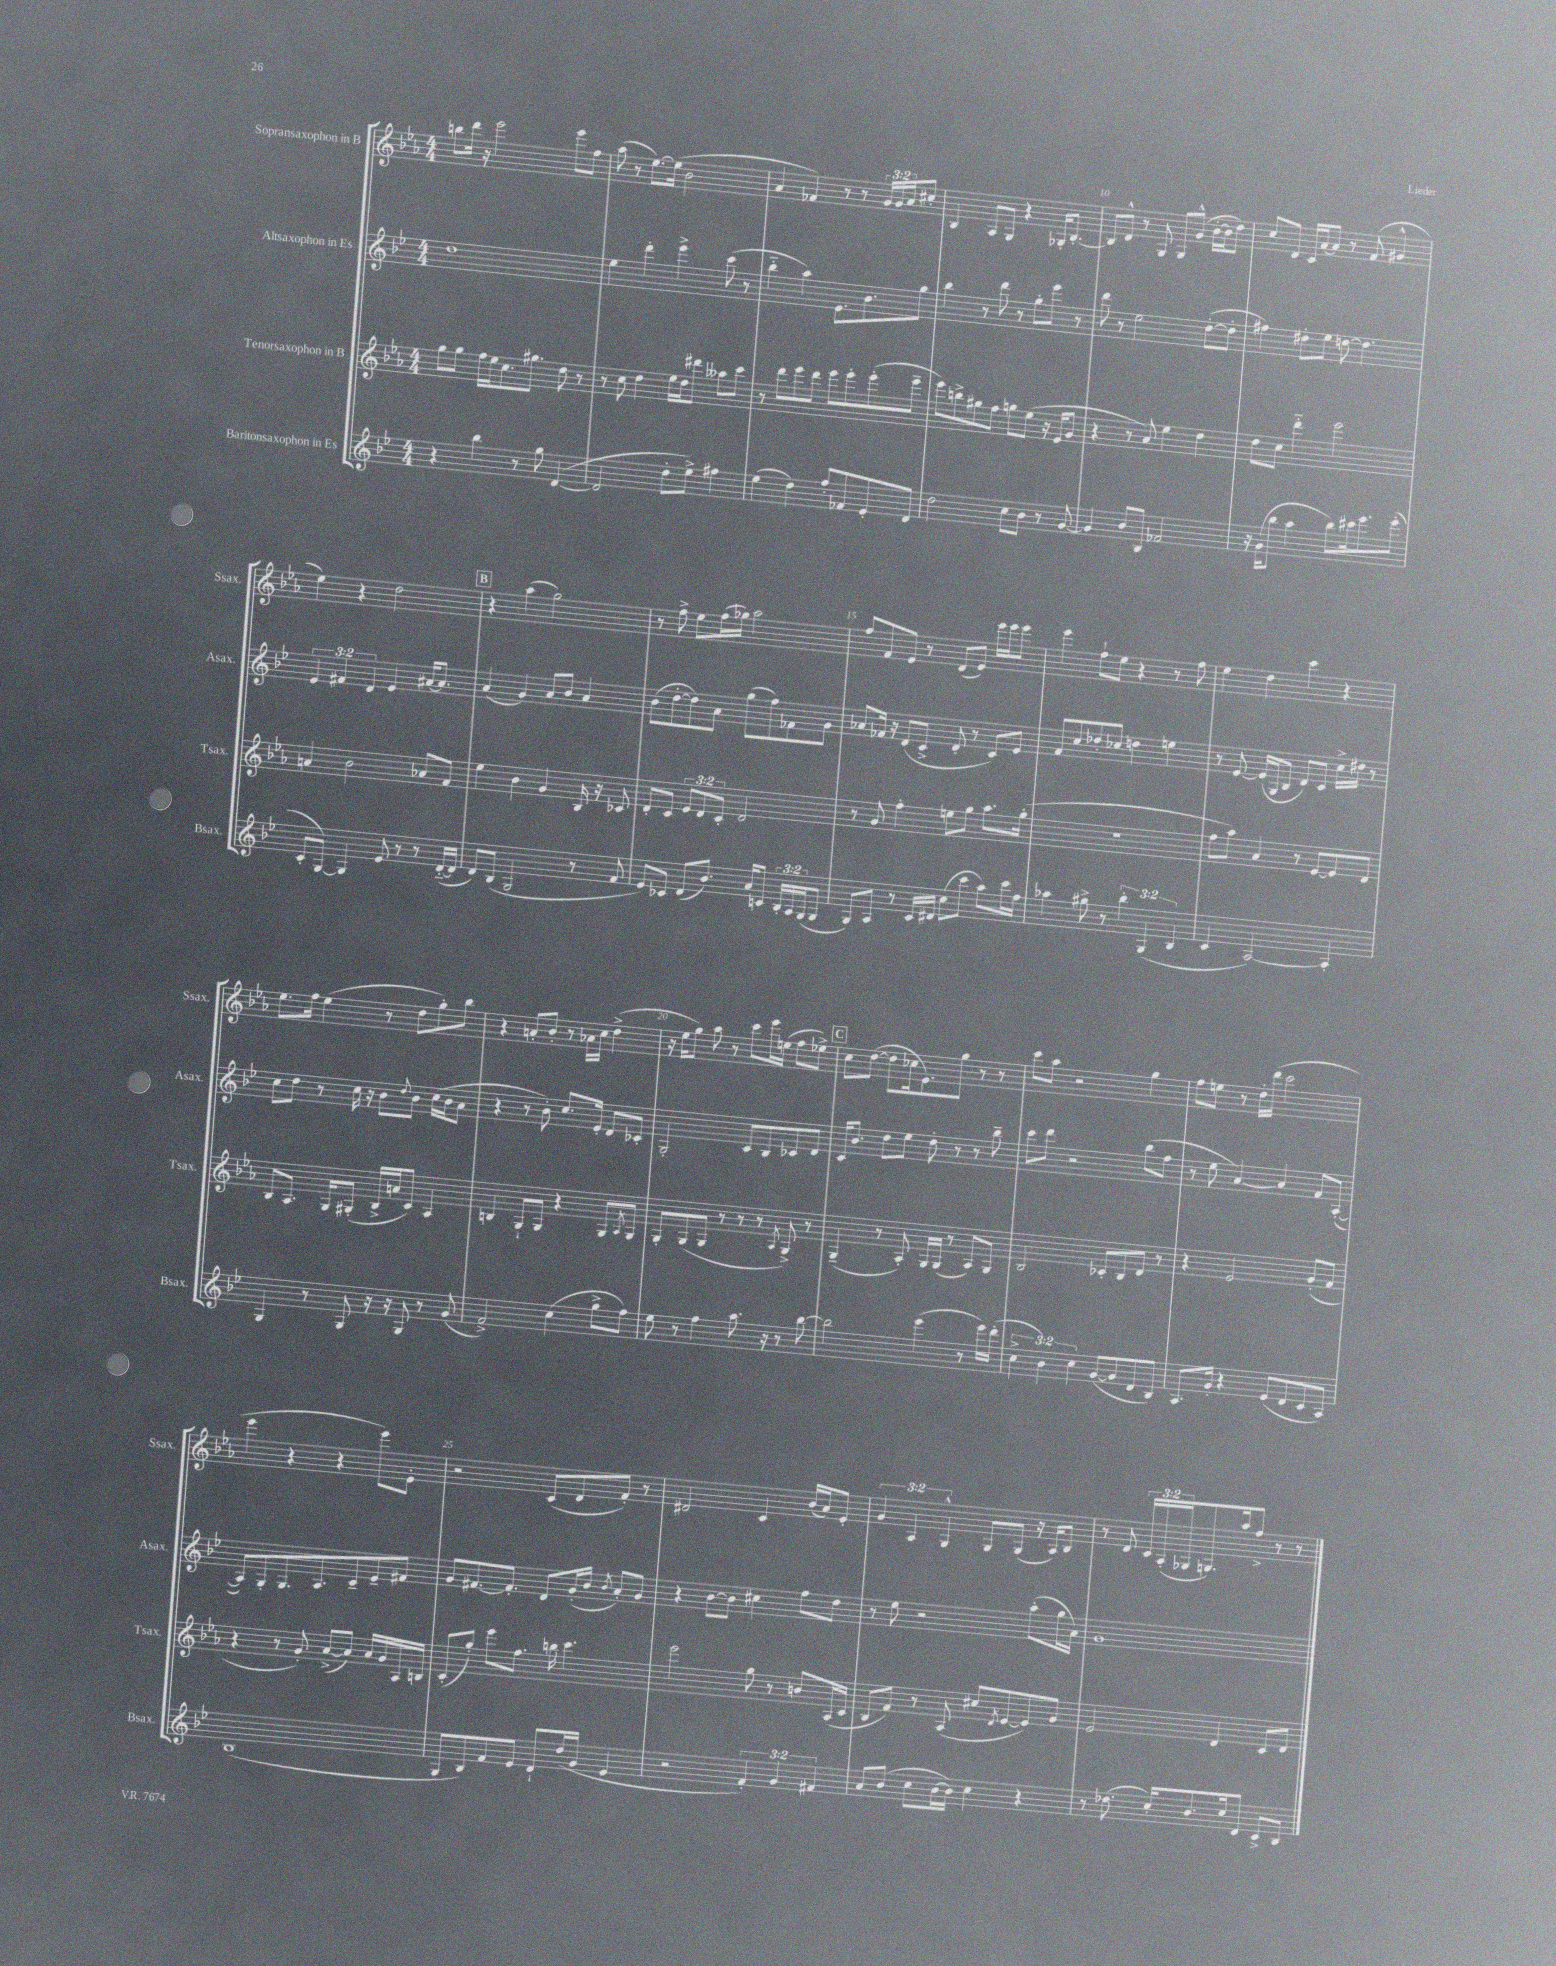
<<
\new StaffGroup <<
\new Staff = "s0" \with { instrumentName = "Sopransaxophon in B" shortInstrumentName = "Ssax." } {
    \clef treble \key ees \major \numericTimeSignature \time 4/4 \override Staff.TupletNumber.text = #tuplet-number::calc-fraction-text
    b''8 d'''16 r16 ees'''2 ees'''8 f''8 |
    aes''8( r8 ees''8.~) ees''16( bes'2 |
    aes'4 fes'4) r8 r8 \tuplet 3/2 { g'16 g'16 aes'16 } cis''8-. |
    bes4 aes8 g8 r4 ges16-. bes8.~-. |
    bes8 d'8-^ r8 g8 g8 g'8-^( bes'16~-. bes'16 d''8) |
    c''8 d'8 c'16 aes'16~ aes'8 r8 f'8( gis'4-^ |
    ees''4) r4 d''2 |
    \mark \markup { \box "B" } r4 aes''4( g''2) |
    r8 f''8-> ees''8 f''16( ges''16) aes''2 |
    f''8 f'8 ees'8 r8 d'8( ees'8) ees'''16 ees'''16 ees'''8 |
    ees'''4 f''8-! ees''8 r4 r8 f''8 |
    ees''4 d''4 c'''4 r4 |
    ees''8. f''16 ees''4( r8 d''8 g''8-.) bes''8 |
    r4 a'8-. bes'8-. r8 aes'16 c''16 d''4->( |
    r16 ees''16 g''8) aes''8 r8 c'''8 ees'''16 e''16( f''8 ees''8->) |
    \mark \markup { \box "C" } c''8 d''8~( d''8 ces''16 ees'8.) g''8 r8 r8 |
    c'''8 aes''8 r2 g''4 |
    f''8 e''8 r8 d''16-. d'''16( c'''2 |
    ees'''4 r4 r4 ees'''8) ees'8-. |
    r2 c'8( d'8 f'8-.) r8 |
    dis'2 c'4 bes'16( aes'16) ees'8-. |
    \tuplet 3/2 { g'4 aes4 g4-^ } g8 g8( r16 aes16) bes8 |
    r8 d'8 \tuplet 3/2 { c'16 aes16-.( ges16 } g8.) aes''16 f''8-> r8 r8 \bar "|." |
}
\new Staff = "s1" \with { instrumentName = "Altsaxophon in Es" shortInstrumentName = "Asax." } {
    \clef treble \key bes \major \numericTimeSignature \time 4/4 \override Staff.TupletNumber.text = #tuplet-number::calc-fraction-text
    d''1 |
    ees''4 d'''4-. ees'''4-> c'''8( r8 |
    bes''4-_ a''4) ees'8. bes'8. g''8 |
    bes''4 r8 d'''8 r8 g''8-. ees'''8 r8 |
    d'''8 r8 ees''2 d''8~-.( d''8-. |
    fis''4) dis''8-. ees''8 d''8~ d''4. |
    \tuplet 3/2 { ees'4 fis'4 d'4 } ees'4 ais'16~ ais'8. |
    \mark \markup { \box "B" } a'4( g'4) a'8 bes'8 a'4 |
    bes'8( d''8~-. d''8) a'8 g''8( f''8) fes'8 g'8 |
    aes'8 fes'16 r16 d'8( c'8-> d'8-. r8 c'8) ees'8 |
    f'8 c''8 des''8-. ces''8 d''4 e''4 |
    r8 ees'8~ ees'16( g16 bes8 d'8) c'8 c''16-> dis''16 r8 |
    c''8 d''8 r8 c''16 r16 bes'8 \appoggiatura { d''8 } bes'8 c''16( bes'16 a'8 |
    r4 r8 bes'8-.) c''8. ees'16-. d'8 ces'8-. |
    g2-. c'8 bes8 ces'8 d'8 |
    \mark \markup { \box "C" } c'16 bes'8. d''8 ees''8 d''8-. r8 r8 bes''8-- |
    c'''8 d'''8 r2 bes''8( f''8 |
    r8 ees''8 a'4~) a'4 f'8 a8~-.( |
    a8) g8-. g8. a8. c'8-- ees'8-- fis'8 |
    g'8 fis'8.~ fis'8.-. d'8 g'16-.( bes'16 \acciaccatura { bes'8 } a'8-.) g'8 |
    r4 bes'8~ bes'8 cis''4 f''8 d''8 |
    r8 ees''8 r2 a''8-.( g''16 a'16) |
    g'1 \bar "|." |
}
\new Staff = "s2" \with { instrumentName = "Tenorsaxophon in B" shortInstrumentName = "Tsax." } {
    \clef treble \key ees \major \numericTimeSignature \time 4/4 \override Staff.TupletNumber.text = #tuplet-number::calc-fraction-text
    g''8 g''8 f''16 ees''16 c''8. gis''8. d''8 r8 |
    r8 c''8 d''4 ees''16 d''16 dis'''8 aeses''8 c'''8 |
    r8 d'''8 ees'''8 d'''8 ees'''8 ees'''8-. ees'''8-.( ees'''8-- |
    ees'''8) b''8-> gis''8 f''8 g''8 ees''8( r16 ees'16 g'8 |
    r4 r8 aes'8) ees''4 d''4 |
    d''8 c''8 d'''4-_ ees'''2 |
    a'4 bes'2 aes'8 f'8 |
    \mark \markup { \box "B" } ees''4 bes'4 g'4 bes16 r16 ces'8 |
    d'8-. c'8 \tuplet 3/2 { ees'8 d'8 c'8-. } d'2 |
    r8 g'8 f''4-. e''8 g''8 aes''8. g''16-.( |
    R1 |
    f''8 aes''8) aes'4 r8 ees'8~ ees'8 d'8 |
    bes8 aes8. g16 gis8-.( bes16-> a'16 c'8) aes4 |
    b4 g8-! g8 r4 g8 \acciaccatura { aes8 } g8 |
    g8-. g8( g8 r8 r8 r8 \acciaccatura { aes8 } g8->) r8 |
    \mark \markup { \box "C" } g4--( r8 aes8-.) g16 g16( r8 aes8) g8 |
    bes2 ces'8-. bes8 d'8 r8 |
    r4 ees'2 g'8-.( f'8 |
    r4 r8 g'8-.) aes'8~->( aes'8) aes'16 g'16 aes16 b16 |
    c'8-.( g''8-.) ees'''8 f''8. b''16 c'''4. |
    ees'''2 g''8 r8 b'8 aes16( c'16 |
    bes8 f'8) r8 aes8( cis''8 \acciaccatura { d'8 } ees'8~ ees'8) g'8 |
    ees'2 d'4 c'8 d'8 \bar "|." |
}
\new Staff = "s3" \with { instrumentName = "Baritonsaxophon in Es" shortInstrumentName = "Bsax." } {
    \clef treble \key bes \major \numericTimeSignature \time 4/4 \override Staff.TupletNumber.text = #tuplet-number::calc-fraction-text
    r4 bes''4 r8 g''8 d'4~( |
    d'2 d''8-. ees''8->) fis''4 |
    ees''4( d''4) f''8-. fes'8 ees'8-. d'8 |
    d''2 c''8 bes'8 r8 g'8~ |
    g'4 bes'8 bes8 fes'2 |
    r16 g'16( bes''8 a''4 bes''8) cis'''16 ees'''8. ees'''8-.( |
    c'8-. g8~) g4 ees'8 r8 r8 d'16~-_( d'16 |
    \mark \markup { \box "B" } d'8) bes8( g2 r8 f'8 |
    ees'8) ces'8 d'8( bes'8.) a'16 c'8 \tuplet 3/2 { bes16-. a16 g16( } g8 |
    g8) a8 r8 c'16 dis'16 c''8( c'''8 a''8) c'''16 f''16 |
    aes''4 gis''8-> r8 \tuplet 3/2 { bes''4-. g4( bes4 } |
    c'4 a2~) a4-. |
    g4 r8 g8 r16 r16 g8 r8 g'8( |
    f'2->) c''4( g''8-> f''8) |
    ees''8 r8 f''4 a''8. r16 r8 bes''8~ |
    \mark \markup { \box "C" } bes''2 ees'''4( r8 ees'''16) d'''16-.( |
    \tuplet 3/2 { c''4-> bes'4) c''4 } g'8~( g'8 d'8 bes8) |
    a8. g'16-. r4 ees'8( d'8 c'8 a8) |
    bes1( |
    g8 bes8) f'8 ees'8 d'8-! d''16( g'16 ees'4 |
    r2 \tuplet 3/2 { f'4-.) g'4 fis'4 } |
    a'8 bes'8( c''8 bes'16~ bes'16) c''4 r4 |
    r8 des''8.( c''16-.) bes'8. c''16 d'8 c'8-> bes8 \bar "|." |
}
>>
>>
\layout { \context { \Score currentBarNumber = #6 \override BarNumber.break-visibility = ##(#f #t #t) barNumberVisibility = #(every-nth-bar-number-visible 5) } }
